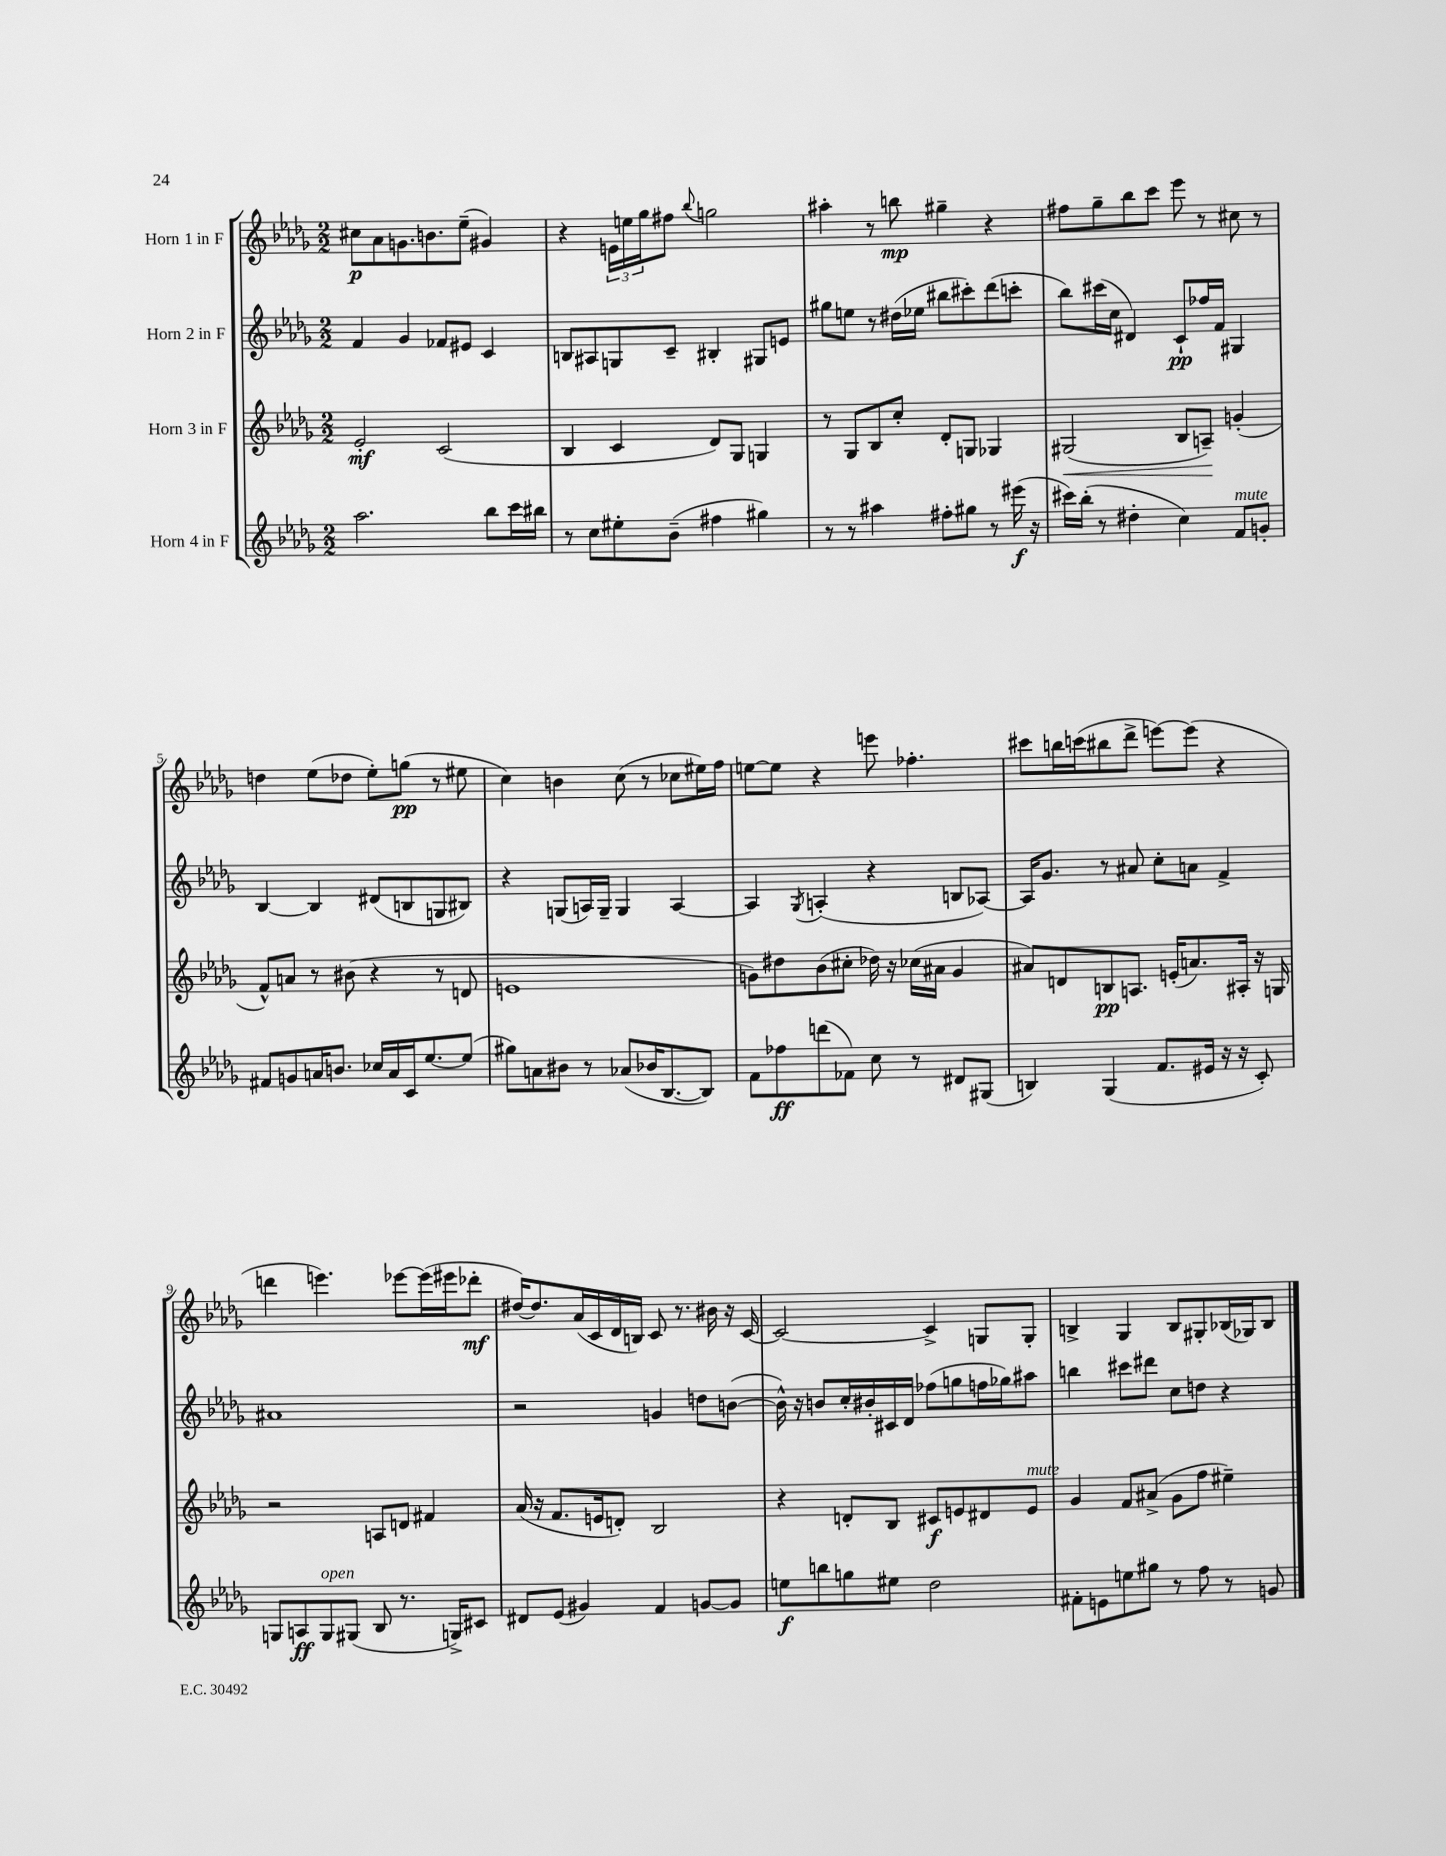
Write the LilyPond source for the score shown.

<<
\new StaffGroup <<
\new Staff = "s0" \with { instrumentName = "Horn 1 in F" } {
    \clef treble \key des \major \numericTimeSignature \time 2/2
    cis''8\p aes'8 g'8. b'8. ees''8--( gis'4) |
    r4 \tuplet 3/2 { e'16 e''16 ges''16 } fis''8 \appoggiatura { bes''8 } g''2 |
    ais''4-. r8 b''8\mp gis''4-- r4 |
    fis''8 ges''8-- bes''8 c'''8 ees'''8 r8 cis''8 r8 |
    d''4 ees''8( des''8 ees''8-.) g''8\pp( r8 eis''8 |
    c''4) b'4 c''8( r8 ces''8 eis''16) f''16 |
    e''8~ e''8 r4 e'''8 fes''4.-. |
    cis'''8 b''16 c'''16( bis''8 des'''8-> e'''8~) e'''8( r4 |
    d'''4 e'''4.) ees'''8~ ees'''16( eis'''16 des'''8-.\mf |
    dis''16~) dis''8. aes'16( c'16 des'16 b16) c'8 r8. bis'16 r16 c'16~ |
    c'2~ c'4-> g8 g8-. |
    b4-> ges4 b8 gis8-. bes16( ges16) bes8 \bar "|." |
}
\new Staff = "s1" \with { instrumentName = "Horn 2 in F" } {
    \clef treble \key des \major \numericTimeSignature \time 2/2
    f'4 ges'4 fes'8 eis'8 c'4 |
    b8 ais8 g8 c'8-- bis4-. gis8 e'8 |
    gis''8 e''8 r8 dis''16( ees''16 bis''8 cis'''8-.) des'''8( c'''8-. |
    bes''8) cis'''16( c''16 dis'4) c'8-!\pp fes''16 f'16 gis4 |
    bes4~ bes4 dis'8( b8 g8 bis8) |
    r4 g8( a16) g16-- g4 a4~ |
    a4 \acciaccatura { ges8 } a4-.( r4 b8 aes8~) |
    aes16 ges'8. r8 ais'8 c''8-. a'8 f'4-> |
    ais'1 |
    r2 g'4 d''8 b'8~( |
    b'16-^) r16 b'8 c''16-. bis'16-. cis'16 des'16 fes''8( g''8 f''16 ges''16) ais''8 |
    b''4 cis'''8 dis'''8 c''8 d''8 r4 \bar "|." |
}
\new Staff = "s2" \with { instrumentName = "Horn 3 in F" } {
    \clef treble \key des \major \numericTimeSignature \time 2/2
    ees'2-.\mf c'2( |
    bes4 c'4 des'8) ges8 g4 |
    r8 ges8 bes8 c''8-. des'8-. g8 ges4 |
    gis2\<( bes8 a8--\!) g'4-.( |
    f'8-^) a'8 r8 bis'8( r4 r8 d'8 |
    e'1 |
    g'8) dis''8 bes'8( cis''8-. des''16) r16 ces''16( ais'16 g'4 |
    ais'8) d'8 b8\pp a8. e'16-.( a'8.) ais16-. r16 g16 |
    r2 a8 d'8 fis'4 |
    aes'16( r16 f'8. e'16 d'8-.) bes2 |
    r4 d'8-. bes8 cis'8\f e'8 dis'8 e'8^\markup { \italic "mute" } |
    ges'4 f'8 ais'8->( ges'8 f''8 eis''4--) \bar "|." |
}
\new Staff = "s3" \with { instrumentName = "Horn 4 in F" } {
    \clef treble \key des \major \numericTimeSignature \time 2/2
    aes''2. bes''8 c'''16 bis''16 |
    r8 c''8 eis''8-. bes'8--( fis''4 gis''4) |
    r8 r8 ais''4 fis''8-. gis''8 r8 eis'''16\f( r16 |
    cis'''16) bes''16-.( r8 dis''4-. c''4) f'8^\markup { \italic "mute" } g'8-. |
    fis'8 g'8 a'16 b'8. ces''16 a'16 c'16 ees''8.~ ees''8( |
    gis''8) a'8 bis'8 r8 aes'8( bes'16 bes8.~ bes8) |
    f'8 fes''8\ff d'''8( fes'8) c''8 r8 dis'8 gis8( |
    b4) ges4( f'8. eis'16 r16 r16 c'8-.) |
    g8 a8\ff g8^\markup { \italic "open" } gis8( bes8 r8. g16->) cis'8 |
    dis'8 ees'8( gis'4) f'4 g'8~ g'8 |
    e''8\f b''8 g''8 eis''8 des''2 |
    fis'8-. e'8 e''8 gis''8 r8 f''8 r8 g'8 \bar "|." |
}
>>
>>
